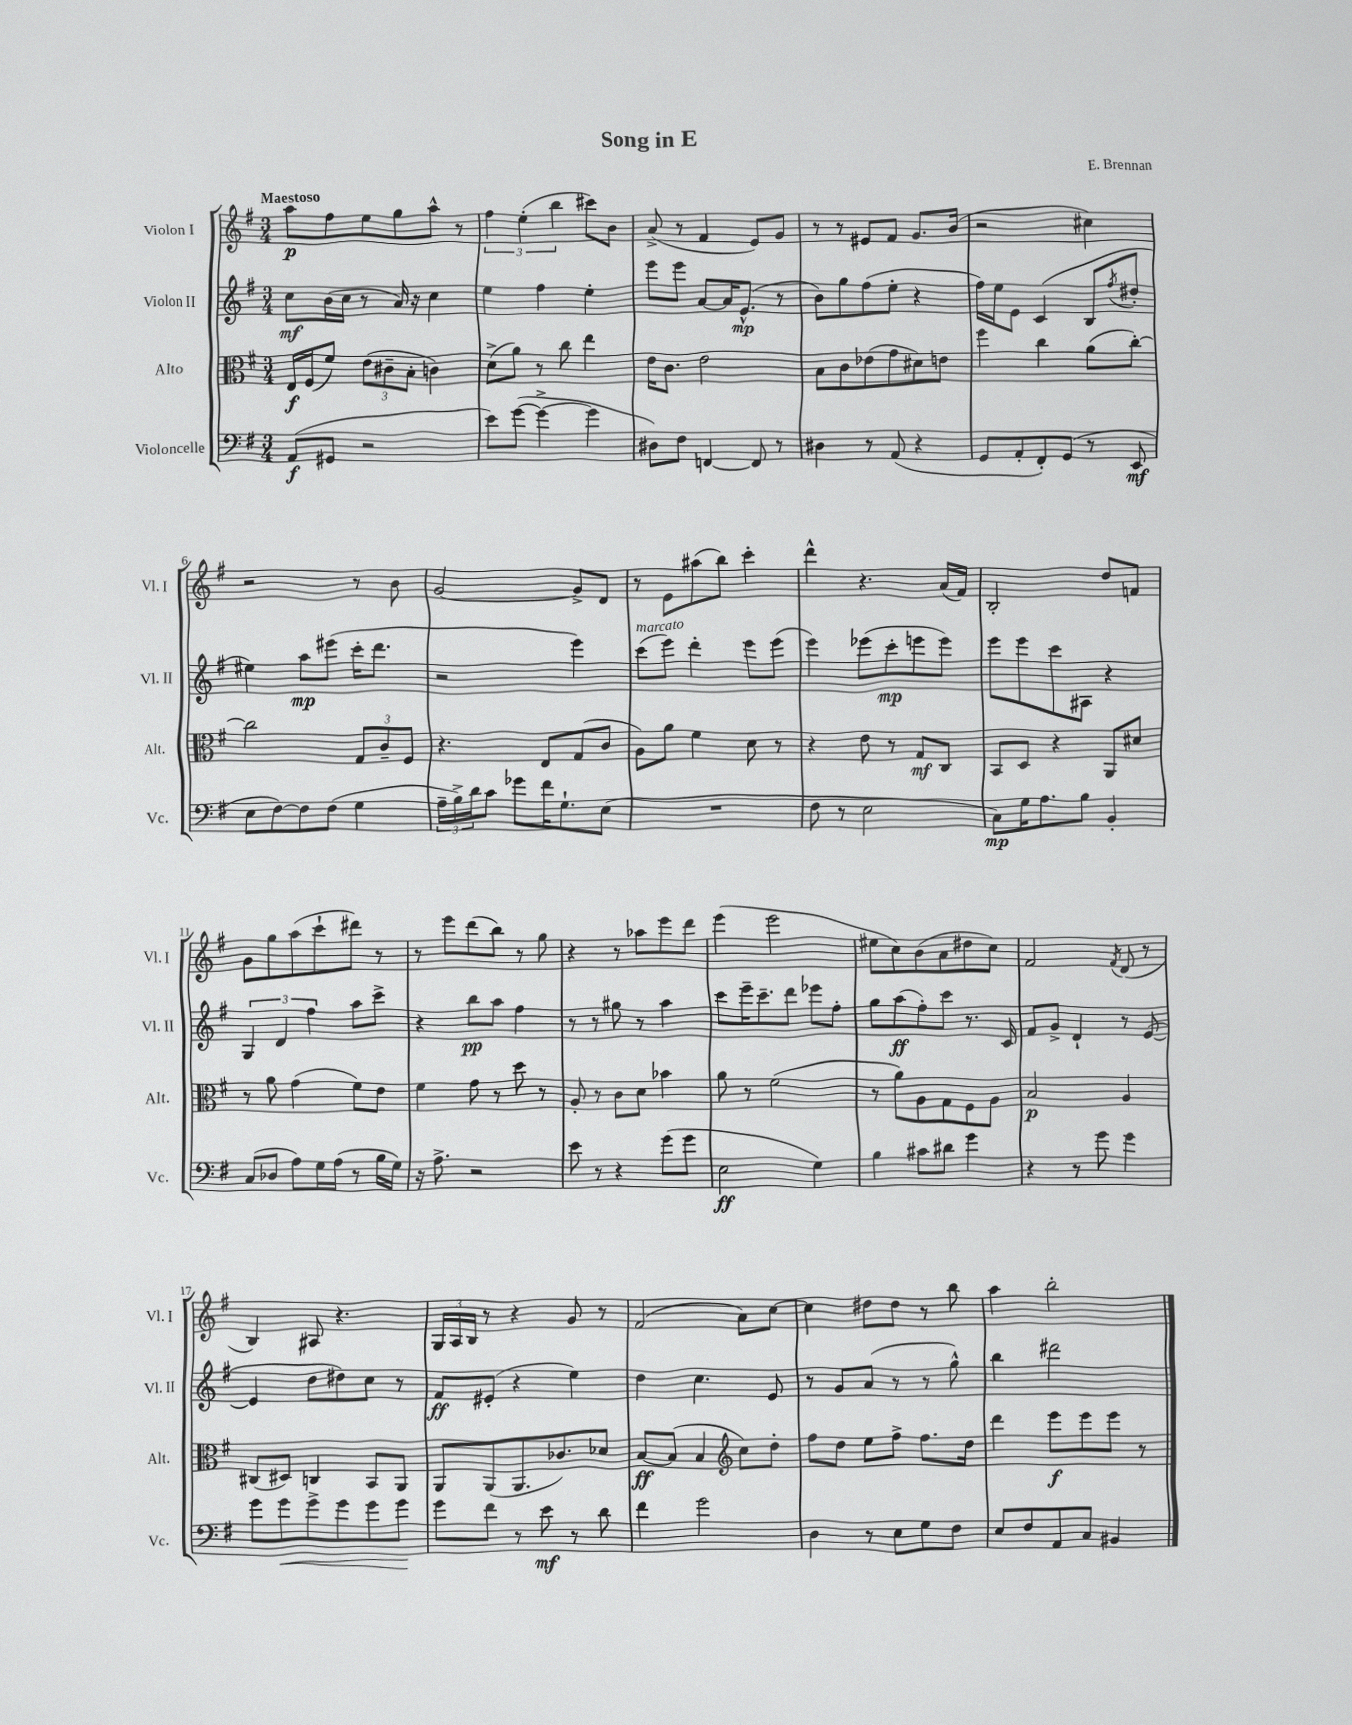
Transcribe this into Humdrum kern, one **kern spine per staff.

**kern	**dynam	**kern	**dynam	**kern	**dynam	**kern	**dynam
*part4	*part4	*part3	*part3	*part2	*part2	*part1	*part1
*staff4	*staff4	*staff3	*staff3	*staff2	*staff2	*staff1	*staff1
*I"Violoncelle	*	*I"Alto	*	*I"Violon II	*	*I"Violon I	*
*I'Vc.	*	*I'Alt.	*	*I'Vl. II	*	*I'Vl. I	*
*clefF4	*	*clefC3	*	*clefG2	*	*clefG2	*
*k[f#]	*	*k[f#]	*	*k[f#]	*	*k[f#]	*
*M3/4	*	*M3/4	*	*M3/4	*	*M3/4	*
=1	=1	=1	=1	=1	=1	=1	=1
!	!	!	!	!	!	!LO:TX:a:B:t=Maestoso	!
(8AA/L	f	16E/LL	f	8cc\L	mf	8aa\L	p
.	.	(16F#/J	.	.	.	.	.
8GG#X/J	.	8f#/J)	.	(16b\L	.	8ff#\	.
.	.	.	.	16cc\JJ	.	.	.
2r	.	(12e\L	.	8r	.	8ee\	.
.	.	12c#X~\	.	.	.	.	.
.	.	.	.	16a/)	.	8gg\	.
.	.	12B'\J	.	.	.	.	.
.	.	.	.	16r	.	.	.
.	.	4cn\)	.	4cc\	.	8aa^^\J	.
.	.	.	.	.	.	8r	.
=2	=2	=2	=2	=2	=2	=2	=2
8e\L)	.	(8d^\L	.	4ee\	.	6ff#\	.
([8g\J	.	8a\J)	.	.	.	.	.
.	.	.	.	.	.	(6ee'\	.
4g^\_	.	8r	.	4ff#\	.	.	.
.	.	.	.	.	.	6bb\	.
.	.	8cc\	.	.	.	.	.
4g\]	.	4ee\	.	4ee'\	.	8ccc#X\L)	.
.	.	.	.	.	.	8b\J	.
=3	=3	=3	=3	=3	=3	=3	=3
8D#X\L)	.	16e\KL	.	8eee\L	.	(8a^/	.
.	.	8.c\J	.	.	.	.	.
8F#\J	.	.	.	8eee\J	.	8r	.
[4FFn/	.	2e\	.	[8a/L	.	4f#/	.
.	.	.	.	16a/K]	.	.	.
.	.	.	.	(8.e^^/J	mp	.	.
8FF/]	.	.	.	.	.	8e/L)	.
8r	.	.	.	8r	.	8g/J	.
=4	=4	=4	=4	=4	=4	=4	=4
4D#X\	.	8B\L	.	8b\L)	.	8r	.
.	.	8c\	.	8gg\	.	8r	.
8r	.	(8e-X\	.	(8ff#\	.	8e#X/L	.
(8AA/	.	8g\	.	8ee'\J	.	8f#/J	.
4r	.	8d#X\)	.	4r	.	8.g/L	.
.	.	8en\J	.	.	.	.	.
.	.	.	.	.	.	(16b/Jk	.
=5	=5	=5	=5	=5	=5	=5	=5
8GG/L	.	4ff#\	.	16ff#\LL)	.	2r	.
.	.	.	.	16ee\J	.	.	.
8AA'/	.	.	.	8e\J	.	.	.
8FF#'/)	.	4cc\	.	(4c/	.	.	.
(8GG/J	.	.	.	.	.	.	.
8r	.	(8a\L	.	8B/L	.	4cc#X\)	.
.	.	.	.	8qff#/	.	.	.
8EE/	mf	[8cc'\J)	.	8dd#X'/J	.	.	.
!!LO:LB:g=z
=6	=6	=6	=6	=6	=6	=6	=6
8E\L	.	2cc\]	.	4ee#X\)	.	2r	.
[8F#\)	.	.	.	.	.	.	.
8F#\]	.	.	.	8aa\L	mp	.	.
(8F#\J	.	.	.	(8eee#X\J	.	.	.
4G\	.	12G/L	.	16ccc'\KL	.	8r	.
.	.	.	.	8.ddd\J	.	.	.
.	.	12c~/	.	.	.	.	.
.	.	.	.	.	.	8b\	.
.	.	12F#/J	.	.	.	.	.
=7	=7	=7	=7	=7	=7	=7	=7
24A~\LL	.	4.r	.	2r	.	[2g/	.
24B^\)	.	.	.	.	.	.	.
24d\J	.	.	.	.	.	.	.
8c\J	.	.	.	.	.	.	.
8g-X\L	.	.	.	.	.	.	.
16f#\K	.	8E/L	.	.	.	.	.
8.G`\	.	.	.	.	.	.	.
.	.	(8G/	.	4eee\)	.	8g^/L]	.
(8E\J	.	8c/J	.	.	.	8d/J	.
=8	=8	=8	=8	=8	=8	=8	=8
!	!	!	!	!LO:TX:a:i:t=marcato	!	!	!
2.r	.	8A\L)	.	(8ccc\L	.	8r	.
.	.	8a\J	.	8eee\J)	.	8e\L	.
.	.	4f#\	.	4ddd'\	.	(8aa#X\	.
.	.	.	.	.	.	8bb\J)	.
.	.	8d\	.	8eee\L	.	4ccc'\	.
.	.	8r	.	(8eee\J	.	.	.
=9	=9	=9	=9	=9	=9	=9	=9
8F#\	.	4r	.	4eee\)	.	4ddd^^\	.
8r	.	.	.	.	.	.	.
2E\	.	8e\	.	(8eee-X\L	.	4.r	.
.	.	8r	.	8ccc'\	mp	.	.
.	.	8G/L	mf	8eeen\	.	.	.
.	.	8C/J	.	8eee\J)	.	(16a/LL	.
.	.	.	.	.	.	16f#/JJ)	.
=10	=10	=10	=10	=10	=10	=10	=10
8C\L)	mp	8BB/L	.	8eee\L	.	2B'/	.
16G\K	.	8D/J	.	8eee\	.	.	.
8.A\	.	.	.	.	.	.	.
.	.	4r	.	8ccc\	.	.	.
8B\J	.	.	.	8A#X\J	.	.	.
4BB'/	.	8AA/L	.	4r	.	8dd/L	.
.	.	8d#X/J	.	.	.	8fn/J	.
!!LO:LB:g=z
=11	=11	=11	=11	=11	=11	=11	=11
(8C/L	.	8r	.	6G/	.	8g\L	.
8D-X/J	.	8a\	.	.	.	8gg\	.
.	.	.	.	6d/	.	.	.
8A\L)	.	(4g\	.	.	.	(8aa\	.
.	.	.	.	6ff#\	.	.	.
16G\L	.	.	.	.	.	8ccc`\	.
(16A\JJ	.	.	.	.	.	.	.
8r	.	8f#\L)	.	8aa\L	.	8ddd#X\J)	.
16B\LL	.	8e\J	.	8ccc^\J	.	8r	.
16G\JJ)	.	.	.	.	.	.	.
=12	=12	=12	=12	=12	=12	=12	=12
16r	.	4f#\	.	4r	.	8r	.
8.A^\	.	.	.	.	.	.	.
.	.	.	.	.	.	8eee\L	.
2r	.	8g\	.	8bb\L	pp	(8ddd\	.
.	.	8r	.	8aa\J	.	8bb\J)	.
.	.	8dd\	.	4ff#\	.	8r	.
.	.	8r	.	.	.	8gg\	.
=13	=13	=13	=13	=13	=13	=13	=13
8e\	.	8A'/	.	8r	.	4r	.
8r	.	8r	.	8r	.	.	.
4r	.	8c\L	.	8gg#X\	.	8r	.
.	.	8d\J	.	8r	.	8aa-X\L	.
(8g\L	.	4b-X\	.	4aa\	.	8eee\	.
8g\J	.	.	.	.	.	8ddd\J	.
=14	=14	=14	=14	=14	=14	=14	=14
2E\	ff	8a\	.	8ccc\L	.	(4eee\	.
.	.	8r	.	16eee~\K	.	.	.
.	.	.	.	8.ccc~\	.	.	.
.	.	(2f#\	.	.	.	2eee\	.
.	.	.	.	8ddd\J	.	.	.
4G\)	.	.	.	8eee-X\L	.	.	.
.	.	.	.	8ff#'\J	.	.	.
=15	=15	=15	=15	=15	=15	=15	=15
4B\	.	8r	.	8gg\L	.	8ee#X\L	.
.	.	8a\L)	.	(8aa\	ff	8cc\)	.
8c#X\L	.	8A\	.	8ff#'\)	.	(8b\	.
8d#X\J	.	8G\	.	8ccc\J	.	8a\	.
4g\	.	8F#\	.	8.r	.	8dd#X\	.
.	.	8A\J	.	.	.	8cc\J)	.
.	.	.	.	16c/	.	.	.
=16	=16	=16	=16	=16	=16	=16	=16
4r	.	2B/	p	8f#/L	.	2f#/	.
.	.	.	.	8g^/J	.	.	.
8r	.	.	.	4d`/	.	.	.
8g\	.	.	.	.	.	.	.
.	.	.	.	.	.	8qf#/	.
4g\	.	4A/	.	8r	.	(8d/	.
.	.	.	.	([8e/	.	8r	.
!!LO:LB:g=z
=17	=17	=17	=17	=17	=17	=17	=17
8g\L	.	(8C#X/L	.	4e/]	.	4B/)	.
!	!LO:HP:b	!	!	!	!	!	!
8g\	<	8D#X/J)	.	.	.	.	.
8g^\	.	4Cn/	.	8dd\L	.	8A#X/	.
8g\	.	.	.	8dd#X\)	.	4.r	.
8g\	.	8BB/L	.	8cc\J	.	.	.
8g\J	.	8AA/J	.	8r	.	.	.
.	[	.	.	.	.	.	.
=18	=18	=18	=18	=18	=18	=18	=18
8g\L	.	8AA/L	.	8f#/L	ff	24G/LL	.
.	.	.	.	.	.	24A/	.
.	.	.	.	.	.	24B/JJ	.
8f#\J	.	(8AA/	.	(8e#X'/J	.	8r	.
8r	.	8.AA/	.	4r	.	4r	.
8e\	mf	.	.	.	.	.	.
.	.	8.c-X/)	.	.	.	.	.
8r	.	.	.	4ee\)	.	8g/	.
8d\	.	8d-X/J	.	.	.	8r	.
=19	=19	=19	=19	=19	=19	=19	=19
4f#\	.	[8B/L	ff	4dd\	.	(2f#/	.
.	.	(8B/J]	.	.	.	.	.
2g\	.	4B/	.	4.cc\	.	.	.
*	*	*clefG2	*	*	*	*	*
.	.	8cc\L)	.	.	.	8a\L)	.
.	.	8dd'\J	.	8e/	.	[8cc\J	.
=20	=20	=20	=20	=20	=20	=20	=20
4D\	.	8ff#\L	.	8r	.	4cc\]	.
.	.	8dd\J	.	8g/L	.	.	.
8r	.	8ee\L	.	(8a/J	.	8dd#X\L	.
8E\L	.	8ff#^\J	.	8r	.	8dd#\J	.
8G\	.	8.ff#\L	.	8r	.	8r	.
8F#\J	.	.	.	8gg^^\)	.	8bb\	.
.	.	16dd\Jk	.	.	.	.	.
=21	=21	=21	=21	=21	=21	=21	=21
8E/L	.	4ddd\	.	4bb\	.	4aa\	.
8F#/	.	.	.	.	.	.	.
8AA/	.	8eee\L	f	2ddd#X\	.	2bb'\	.
8C/J	.	8eee\	.	.	.	.	.
4BB#X/	.	8eee\J	.	.	.	.	.
.	.	8r	.	.	.	.	.
==	==	==	==	==	==	==	==
*-	*-	*-	*-	*-	*-	*-	*-
